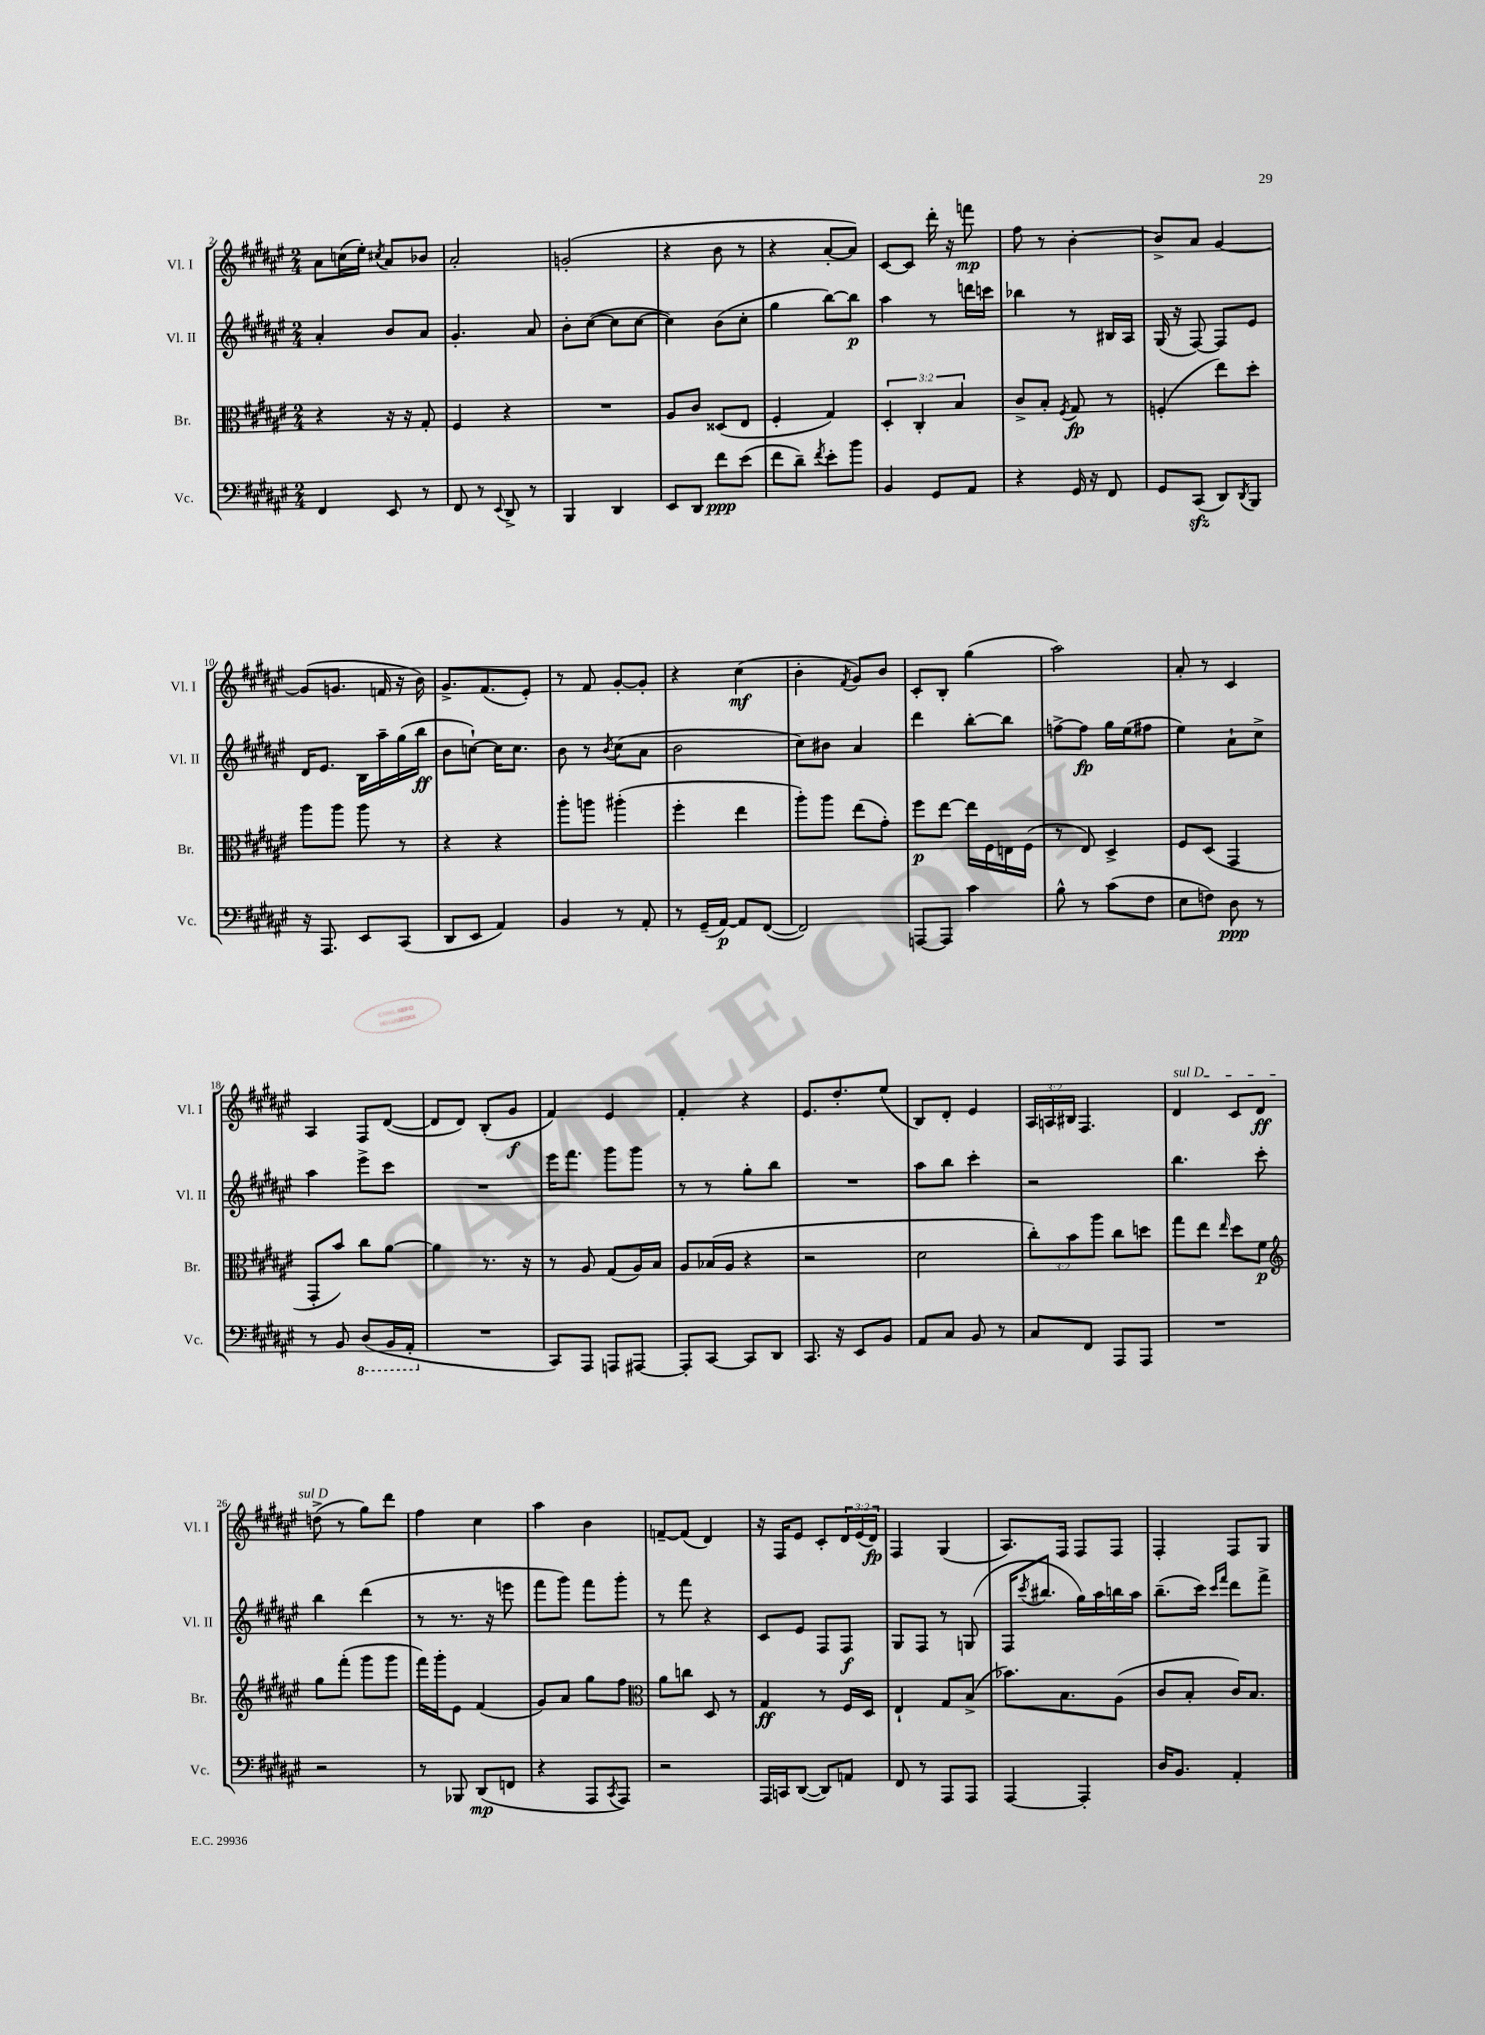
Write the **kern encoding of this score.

**kern	**kern	**kern	**kern
*staff4	*staff3	*staff2	*staff1
*clefF4	*clefC3	*clefG2	*clefG2
*k[f#c#g#d#a#e#]	*k[f#c#g#d#a#e#]	*k[f#c#g#d#a#e#]	*k[f#c#g#d#a#e#]
*M2/4	*M2/4	*M2/4	*M2/4
4FF#	4r	4a#'	8a#
.	.	.	(16cc
.	.	.	16ee#')
.	.	.	8qcc#
8EE#	16r	8b	8a#
.	16r	.	.
8r	8G#'	8a#	8b-
=	=	=	=
8FF#	4F#	4.g#'	2a#'
8r	.	.	.
8qqEE#	.	.	.
8DD#^	4r	.	.
8r	.	8a#	.
=	=	=	=
4BBB	2r	8b'	(2g'
.	.	([8cc#	.
4DD#	.	8cc#]	.
.	.	[8cc#	.
=	=	=	=
8EE#	8A#	4cc#])	4r
8DD#	8c#	.	.
8f#	(8D##	(8b	8b
(8e#	8E#	8cc#'	8r
=	=	=	=
8f#	4F#'	4gg#	4r
8d#~)	.	.	.
8qf#	.	.	.
8e#'	4G#)	[8bb)	[8a#'
8b	.	8bb]	8a#])
=	=	=	=
4BB	6D#'	4aa#	[8c#
.	.	.	8c#]
.	6C#'	.	.
8GG#	.	8r	16ddd#'
.	.	.	16r
.	6B	.	.
8AA#	.	16ddd	8fff
.	.	16ccc	.
=	=	=	=
4r	8c#^	4bb-	8ff#
.	8B'	.	8r
.	8qF#	.	.
16GG#	8G#	8r	[4b'
16r	.	.	.
8FF#	8r	16B#	.
.	.	16A#	.
=	=	=	=
8GG#	(4F'	(16G#	8b^]
.	.	16r	.
(8CC#	.	[8F#)	8a#
8DD#)	8ee#)	8F#]	[4g#
8qDD#	.	.	.
8BBB	8dd#'	8e#	.
=	=	=	=
16r	8aa#	16d#	(8g#]
8.AAA#	.	8.e#	.
.	8aa#	.	8.g
8EE#	8aa#	16B	.
.	.	16aa#~	16f
(8CC#	8r	(16gg#	16r
.	.	16bb	16b)
=	=	=	=
8DD#	4r	8b	8.g#^
8EE#	.	[8cc`)	.
.	.	.	(8.f#
4AA#)	4r	16cc]	.
.	.	8.cc	.
.	.	.	8e#')
=	=	=	=
4BB	8aa#'	8b	8r
.	8aa	8r	8f#
.	.	8qb	.
8r	(4aa#'	(8cc#	[8g#'
8AA#'	.	8a#	8g#']
=	=	=	=
8r	4ff#'	2b	4r
(16GG#~	.	.	.
[16AA#)	.	.	.
8AA#]	4ee#	.	(4cc#
([8FF#	.	.	.
=	=	=	=
2FF#])	8aa#')	8cc#)	4b'
.	8aa#	8b#	.
.	.	.	8qf#
.	(8ee#	4a#	8g#)
.	8g#')	.	8b
=	=	=	=
[8AAA	8ff#	4ddd#	8c#'
8AAA]	[8ee#	.	8B'
4c#	16ee#]	[8bb'	(4gg#
.	16F#	.	.
.	16E	8bb]	.
.	(16F#	.	.
=	=	=	=
8B^^	8r	[8ff^	2aa#)
8r	8E#)	8ff]	.
(8c#	4D#^	16gg#	.
.	.	(16ee#	.
8F#	.	8ff#	.
=	=	=	=
8E#	8F#	4ee#)	8a#'
8F)	(8D#	.	8r
8D#	4GG#	8a#`	4c#
8r	.	8cc#^	.
=	=	=	=
8r	8GG#'	4aa#	4A#
8BB	8b)	.	.
(8DD#	8cc#	8eee#^	8F#
16BBB	[8a#	8ccc#	([8d#
16AAA#'	.	.	.
=	=	=	=
2r	4a#]	2r	8d#]
.	.	.	8d#)
.	8.r	.	(8B'
.	.	.	8g#
.	16r	.	.
=	=	=	=
8CC#)	8r	16eee#	4f#)
.	.	8.fff#	.
8AAA#	8A#	.	.
8AAA	(8G#	8ggg#	4e#
[8AAA#	16A#)	8ggg#	.
.	16B	.	.
=	=	=	=
8AAA#']	8A#	8r	4f#'
[8CC#	(16B-	8r	.
.	16A#	.	.
8CC#]	4r	8gg#'	4r
8DD#	.	8bb	.
=	=	=	=
8.CC#	2r	2r	8.e#
16r	.	.	8.dd#'
8EE#	.	.	.
8BB	.	.	(8ee#
=	=	=	=
8AA#	2d#	8aa#	8B)
8C#	.	8bb	8d#'
8BB	.	4ccc#'	4e#
8r	.	.	.
=	=	=	=
8C#	12cc#')	2r	24A#
.	.	.	24A
.	12b	.	24B#
8FF#	.	.	4.F#
.	12aa#	.	.
8AAA#	8cc#	.	.
8AAA#	8dd	.	.
=	=	=	=
2r	8gg#	4.bb	4d#
.	8ee#	.	.
.	16qqee#	.	.
.	8dd#	.	8c#
.	8f#	8ccc#'	8d#
=	=	=	=
*	*clefG2	*	*
2r	8gg#	4bb	(8dd^
.	(8fff#'	.	8r
.	8ggg#	(4ddd#	8gg#)
.	8ggg#	.	8ddd#
=	=	=	=
8r	16fff#)	8r	4ff#
.	16ggg#'	.	.
8BBB-	8e#	8.r	.
(8DD#	(4f#	.	4cc#
.	.	16r	.
8FF	.	8eee	.
=	=	=	=
4r	8g#)	8fff#	4aa#
.	8a#	8ggg#)	.
8AAA#	8gg#	8fff#	4b
8qCC#	.	.	.
8AAA#)	8ff#	8ggg#'	.
=	=	=	=
*	*clefC3	*	*
2r	8a#	8r	[8f~
.	8cc	8fff#	(8f]
.	8D#	4r	4d#)
.	8r	.	.
=	=	=	=
16AAA#	4G#	8c#	16r
16CC	.	.	16F#
([8DD#	.	8e#	8e#
8DD#])	8r	8F#	8c#'
8AA	16F#	8F#	24d#
.	.	.	(24e#
.	16D#	.	.
.	.	.	24d#)
=	=	=	=
8FF#	4E#`	8G#	4F#
8r	.	8F#	.
8AAA#	8G#	8r	(4G#
8AAA#	(8B^	(8G	.
=	=	=	=
[4AAA#	8.b-)	16F#	8.A#)
.	.	8qccc#	.
.	.	8.bb#	.
.	8.B	.	16F#
4AAA#']	.	16gg#)	8F#
.	.	16aa#	.
.	(8A#	16bb	8F#
.	.	16aa#	.
=	=	=	=
16D#	8c#	(8.bb~	4F#'
8.BB	.	.	.
.	8B'	.	.
.	.	16ccc#)	.
.	.	16qqccc#	.
.	.	16qqfff#	.
4AA#'	16c#)	8ddd#	8F#
.	8.B	.	.
.	.	8fff#^	8G#
==	==	==	==
*-	*-	*-	*-
